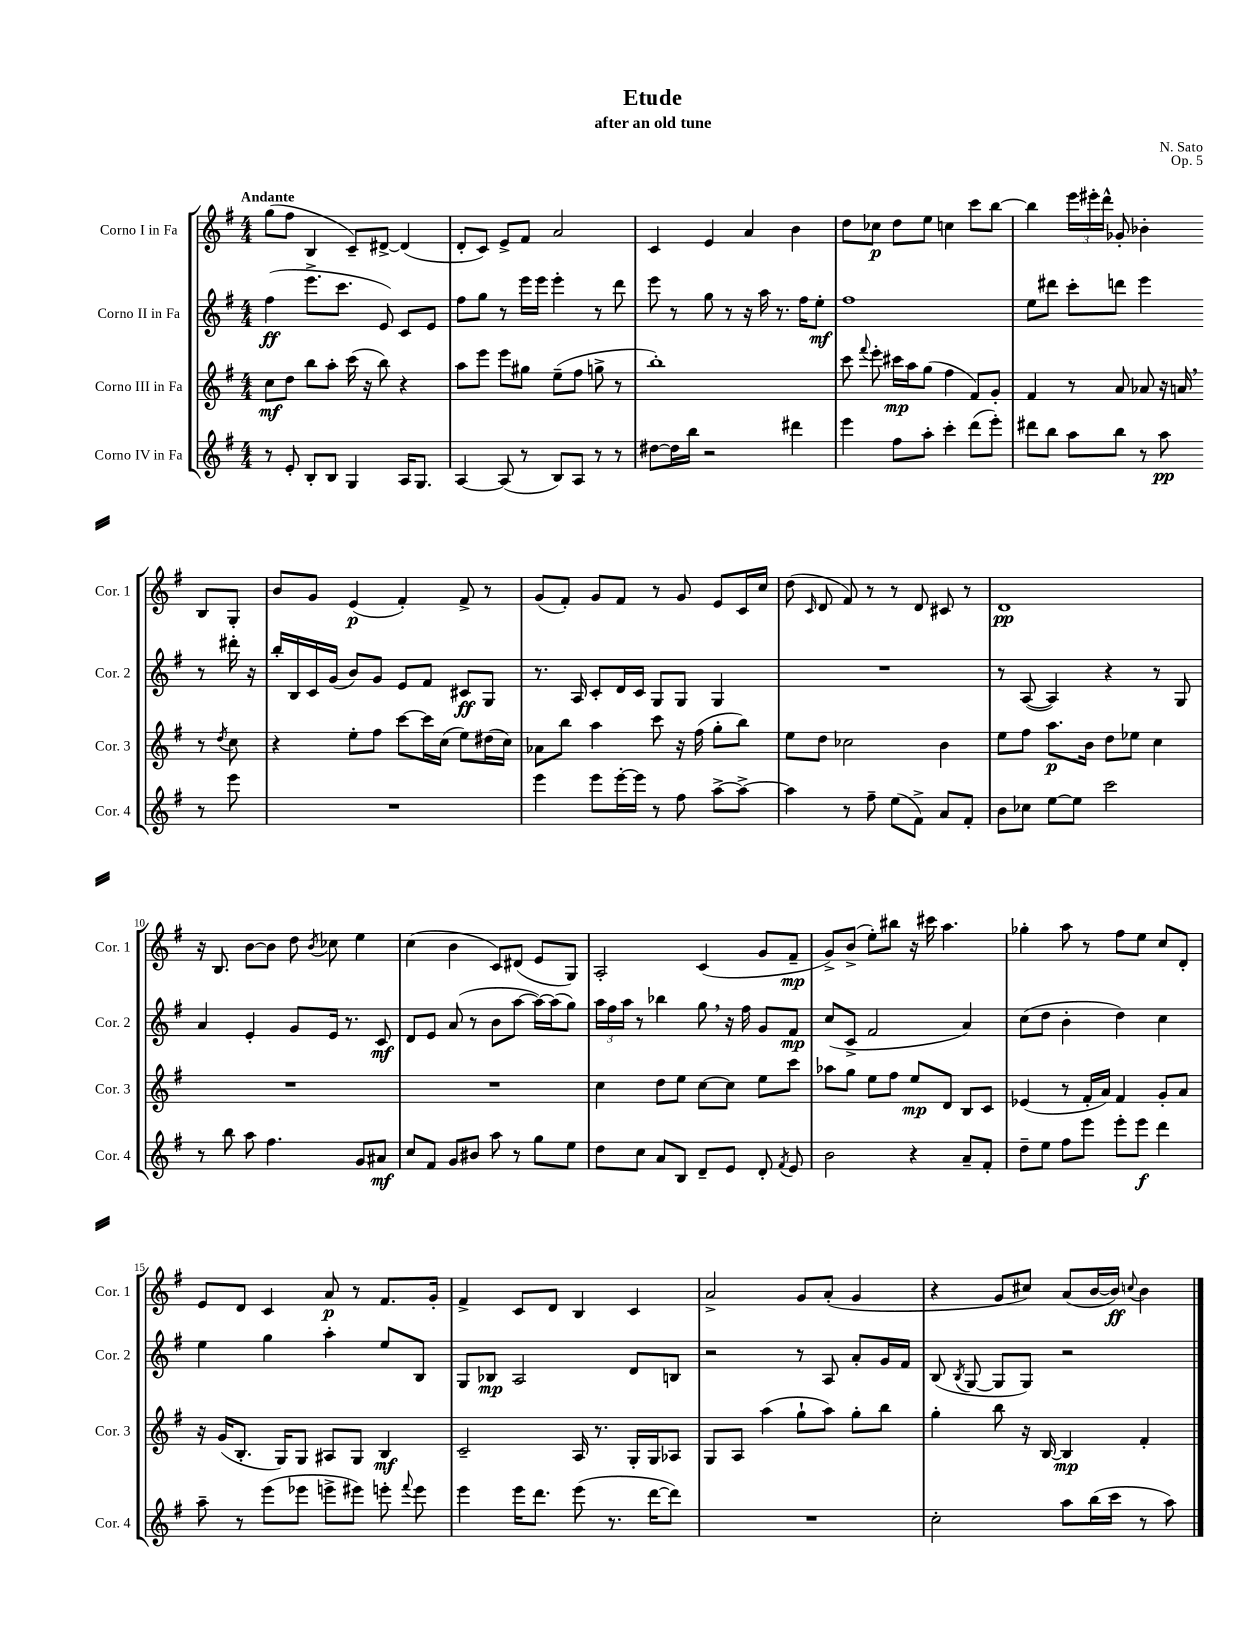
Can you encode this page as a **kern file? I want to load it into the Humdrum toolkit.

**kern	**kern	**kern	**kern
*staff4	*staff3	*staff2	*staff1
*clefG2	*clefG2	*clefG2	*clefG2
*k[f#]	*k[f#]	*k[f#]	*k[f#]
*M4/4	*M4/4	*M4/4	*M4/4
8r	8cc\L	(4ff#\	(8gg\L
8e'/	8dd\J	.	8ff#\J
8B'/L	8bb\L	8.eee^\L	4B/
8B/J	8aa'\J	.	.
.	.	8.ccc\J	.
4G/	(16ccc\	.	8c~/L)
.	16r	.	.
.	8bb\)	8e/)	[8d#^/J
16A/LK	4r	8c/L	(4d#/]
8.G/J	.	.	.
.	.	8e/J	.
=	=	=	=
[4A/	8aa\L	8ff#\L	8d'/L
.	8eee\J	8gg\J	8c/J)
(8A/]	8eee\L	8r	8e^/L
8r	8gg#\J	16eee\LL	8f#/J
.	.	16eee\JJ	.
8B/L)	(8ee~\L	4eee'\	2a/
8A/J	8ff#\J	.	.
8r	8gg^\	8r	.
8r	8r	8ddd\	.
=	=	=	=
[8dd#\L	1bb')	8eee\	4c/
16dd#\]L	.	8r	.
16bb\JJ	.	.	.
2r	.	8gg\	4e/
.	.	8r	.
.	.	16r	4a/
.	.	16aa\	.
.	.	8.r	.
4ddd#\	.	.	4b\
.	.	16ff#\LK	.
.	.	8ee'\J	.
=	=	=	=
4eee\	8ccc\	1ff#	8dd\L
.	8qqfff#/	.	.
.	8eee'\	.	8cc-\J
8ff#\L	16ccc#\LL	.	8dd\L
.	16aa\J	.	.
8aa'\J	(8gg\J	.	8ee\J
4ccc'\	4ff#\	.	4cc\
(8ddd\L	8f#/L)	.	8ccc\L
8eee'\J)	8g'/J	.	[8bb\J
=	=	=	=
8ddd#\L	4f#/	8ee\L	4bb\]
8bb\J	.	8ddd#\J	.
8aa\L	8r	8ccc'\L	24eee\LL
.	.	.	24eee#'\
.	.	.	24ddd^^\JJ
8bb\J	8a/	8ddd\J	8g-'/
8r	8a-/	4eee\	4b-'\
8aa\	16r	.	.
.	16a/	.	.
8r	8r	8r	8B/L
.	8qdd/	.	.
8eee\	8cc\	16ddd#'\	8G'/J
.	.	16r	.
=	=	=	=
1r	4r	16bb'/LL	8b/L
.	.	16B/	.
.	.	16c/	8g/J
.	.	(16g/JJ	.
.	8ee'\L	8b/L)	(4e/
.	8ff#\J	8g/J	.
.	[8ccc\L	8e/L	4f#'/)
.	16ccc\]L	8f#/J	.
.	(16cc\JJ	.	.
.	8ee\L)	8c#/L	8f#^/
.	(16dd#\L	8G/J	8r
.	16cc\JJ)	.	.
=	=	=	=
4eee\	8a-\L	8.r	(8g/L
.	8bb\J	.	8f#'/J)
.	.	16A/	.
8eee\L	4aa\	8c'/L	8g/L
[16eee'\L	.	16d/L	8f#/J
16eee\]JJ	.	16c/JJ	.
8r	8ccc\	8G/L	8r
8ff#\	16r	8G/J	8g/
.	(16ff#\	.	.
[8aa^\L	8gg'\L	4G/	8e/L
8aa^\_J	8bb\J)	.	16c/L
.	.	.	16cc/JJ
=	=	=	=
4aa\]	8ee\L	1r	(8dd\
.	.	.	16qqc/
.	8dd\J	.	8d/
8r	2cc-\	.	8f#/)
8ff#~\	.	.	8r
(8ee\L	.	.	8r
8f#^\J)	.	.	8d/
8a/L	4b\	.	8c#/
8f#'/J	.	.	8r
=	=	=	=
8b\L	8ee\L	8r	1d
8cc-\J	8ff#\J	([8A/	.
[8ee\L	8.aa\L	4A/])	.
8ee\]J	.	.	.
.	16b\Jk	.	.
2ccc\	8dd\L	4r	.
.	8ee-\J	.	.
.	4cc\	8r	.
.	.	8G/	.
=	=	=	=
8r	1r	4a/	16r
.	.	.	8.B/
8bb\	.	.	.
8aa\	.	4e'/	[8b\L
4.ff#\	.	.	8b\]J
.	.	8g/L	8dd\
.	.	.	8qb/
.	.	16e/Jk	8cc-\
.	.	8.r	.
8g/L	.	.	4ee\
8a#/J	.	8c/	.
=	=	=	=
8cc/L	1r	8d/L	(4cc\
8f#/J	.	8e/J	.
8g/L	.	(8a/	4b\
8b#/J	.	8r	.
8aa\	.	8b\L	8c/L)
8r	.	[8aa\J	(8d#/J
8gg\L	.	16aa\_LL)	8e/L
.	.	(16aa\]J	.
8ee\J	.	8gg\J)	8G/J)
=	=	=	=
8dd\L	4cc\	24aa\LL	2A'/
.	.	24ff#\	.
.	.	24aa\JJ	.
8cc\J	.	8r	.
8a/L	8dd\L	4bb-\	.
8B/J	8ee\J	.	.
8d~/L	[8cc\L	8gg\	(4c/
8e/J	8cc\]J	16r	.
.	.	16ff#\	.
8d'/	8ee\L	8g/L	8g/L
8qf#/	.	.	.
8e/	8ccc\J	8f#/J	8f#~/J
=	=	=	=
2b\	8aa-\L	(8cc/L	8g^/L)
.	8gg\J	8c^/J	(8b^/J
.	8ee\L	2f#/	8ee'\L)
.	8ff#\J	.	8bb#\J
4r	8ee/L	.	16r
.	.	.	16ccc#\
.	8d/J	.	4.aa\
8a~/L	8B/L	4a/)	.
8f#'/J	8c/J	.	.
=	=	=	=
8dd~\L	(4e-/	(8cc\L	4gg-'\
8ee\J	.	8dd\J	.
8ff#\L	8r	4b'\	8aa\
8eee\J	16f#'/LL	.	8r
.	16a/JJ)	.	.
8eee'\L	4f#/	4dd\)	8ff#\L
8eee\J	.	.	8ee\J
4ddd\	8g'/L	4cc\	8cc/L
.	8a/J	.	8d'/J
=	=	=	=
8aa~\	16r	4ee\	8e/L
.	(16g/LK	.	.
8r	8.B'/J	.	8d/J
(8eee\L	.	4gg\	4c/
.	16G/LK)	.	.
8eee-\J	8G/J	.	.
8eee^\L	8A#/L	4aa'\	8a/
8eee#\J)	8G/J	.	8r
8eee'\	4B/	8ee/L	8.f#/L
8qqfff#/	.	.	.
8eee\	.	8B/J	.
.	.	.	16g'/Jk
=	=	=	=
4eee\	2c~/	8G/L	4f#^/
.	.	8B-/J	.
16eee\LK	.	2A/	8c/L
8.ddd\J	.	.	.
.	.	.	8d/J
(8eee\	16A/	.	4B/
.	8.r	.	.
8.r	.	.	.
.	16G'/LL	8d/L	4c/
[16ddd\LK	16G/J	.	.
8ddd\]J)	8A-/J	8B/J	.
=	=	=	=
1r	8G/L	2r	2a^/
.	8A/J	.	.
.	(4aa\	.	.
.	8gg`\L	8r	8g/L
.	8aa\J)	8A/	(8a'/J
.	8gg'\L	8a'/L	4g/
.	8bb\J	16g/L	.
.	.	16f#/JJ	.
=	=	=	=
2cc'\	4gg'\	(8B/	4r
.	.	8qB/	.
.	.	[8G/	.
.	8bb\	8G/]L	8g/L
.	16r	8G/J)	8cc#/J)
.	[16B/	.	.
8aa\L	4B/]	2r	(8a/L
(16bb\L	.	.	[16b/L
16ccc\JJ	.	.	16b/]JJ)
.	.	.	8qqcc/
8r	4f#'/	.	4b\
8aa\)	.	.	.
==	==	==	==
*-	*-	*-	*-
